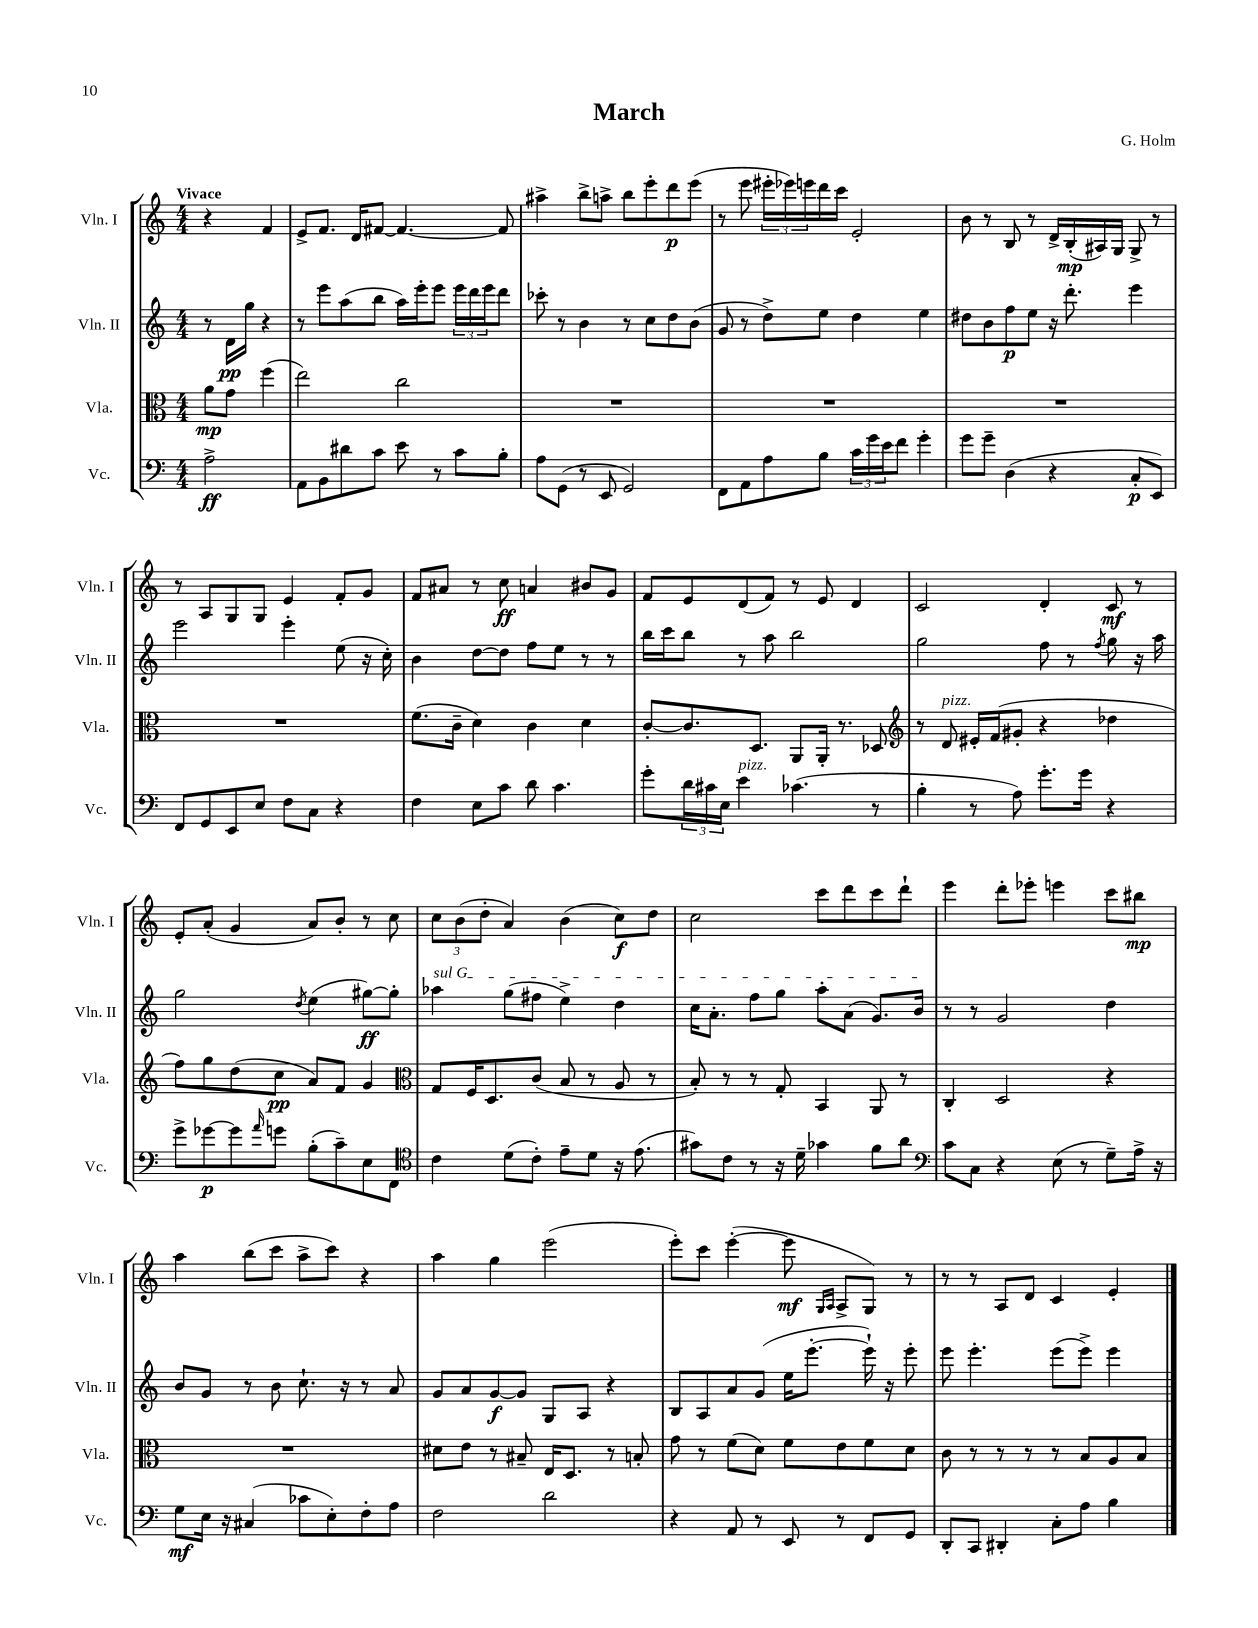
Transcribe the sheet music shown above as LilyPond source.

\header { title = "March" composer = "G. Holm" }
<<
\new StaffGroup <<
\new Staff = "s0" \with { instrumentName = "Vln. I" shortInstrumentName = "Vln. I" } {
    \clef treble \key c \major \numericTimeSignature \time 4/4 \partial 2 \tempo "Vivace"
    r4 f'4 |
    e'8-> f'8. d'16 fis'8~ fis'4.~ fis'8 |
    ais''4-> b''8-> a''8-> b''8 e'''8-. d'''8\p e'''8( |
    r8 e'''8 \tuplet 3/2 { eis'''16-. ees'''16) e'''16 } d'''16 c'''16 e'2-. |
    b'8 r8 b8 r8 d'16-> b16-.\mp( ais16) g16 g8-> r8 |
    r8 a8 g8 g8 e'4 f'8-. g'8 |
    f'8 ais'8 r8 c''8\ff a'4 bis'8 g'8 |
    f'8 e'8 d'8( f'8) r8 e'8 d'4 |
    c'2 d'4-. c'8\mf r8 |
    e'8-. a'8-.( g'4 a'8) b'8-. r8 c''8 |
    \tuplet 3/2 { c''8 b'8( d''8-. } a'4) b'4( c''8\f) d''8 |
    c''2 c'''8 d'''8 c'''8 d'''8-! |
    e'''4 d'''8-. ees'''8-. e'''4 c'''8 bis''8\mp |
    a''4 b''8( c'''8 a''8-> c'''8) r4 |
    a''4 g''4 e'''2( |
    e'''8-.) c'''8 e'''4~-.( e'''8\mf \grace { g16 a16 } a8-> g8) r8 |
    r8 r8 a8 d'8 c'4 e'4-. \bar "|." |
}
\new Staff = "s1" \with { instrumentName = "Vln. II" shortInstrumentName = "Vln. II" } {
    \clef treble \key c \major \numericTimeSignature \time 4/4 \partial 2
    r8 d'16\pp g''16 r4 |
    r8 e'''8 a''8( b''8 a''16) e'''16-. e'''8 \tuplet 3/2 { e'''16 d'''16 e'''16 } d'''8 |
    ces'''8-. r8 b'4 r8 c''8 d''8 b'8( |
    g'8 r8 d''8->) e''8 d''4 e''4 |
    dis''8 b'8 f''8\p e''8 r16 d'''8.-. e'''4 |
    e'''2 e'''4-. e''8( r16 c''16-.) |
    b'4 d''8~ d''8 f''8 e''8 r8 r8 |
    b''16 c'''16 b''8 r8 a''8 b''2 |
    g''2 f''8 r8 \acciaccatura { f''8 } g''8 r16 a''16 |
    g''2 \acciaccatura { d''8 } e''4( gis''8~\ff) gis''8-. |
    \once \override TextSpanner.bound-details.left.text = \markup { \italic "sul G" } aes''4\startTextSpan g''8( fis''8 e''4->) d''4 |
    c''16 a'8.-. f''8 g''8 a''8-. a'8( g'8.) b'16\stopTextSpan |
    r8 r8 g'2 d''4 |
    b'8 g'8 r8 b'8 c''8.-! r16 r8 a'8 |
    g'8 a'8 g'8~\f g'8 g8 a8 r4 |
    b8 a8 a'8 g'8( e''16 e'''8.~-. e'''16-!) r16 e'''8-. |
    e'''8 e'''4.-. e'''8( e'''8->) e'''4 \bar "|." |
}
\new Staff = "s2" \with { instrumentName = "Vla." shortInstrumentName = "Vla." } {
    \clef alto \key c \major \numericTimeSignature \time 4/4 \partial 2
    a'8\mp g'8 f''4( |
    e''2) c''2 |
    R1 |
    R1 |
    R1 |
    R1 |
    f'8.( c'16-- d'4) c'4 d'4 |
    c'8~-. c'8. d8. a,8 a,16-. r8. des8 |
    \clef treble r8 d'8^\markup { \italic "pizz." } eis'16-. f'16( gis'8-. r4 des''4 |
    f''8) g''8 d''8( c''8\pp a'8) f'8 g'4 |
    \clef alto g8 f16 d8. c'8( b8 r8 a8 r8 |
    b8-.) r8 r8 g8-. b,4 a,8 r8 |
    c4-. d2 r4 |
    R1 |
    dis'8 e'8 r8 bis8-- e16 d8. r8 b8-. |
    g'8 r8 f'8( d'8) f'8 e'8 f'8 d'8 |
    c'8 r8 r8 r8 r8 b8 a8 b8 \bar "|." |
}
\new Staff = "s3" \with { instrumentName = "Vc." shortInstrumentName = "Vc." } {
    \clef bass \key c \major \numericTimeSignature \time 4/4 \partial 2
    a2->\ff |
    a,8 b,8 dis'8 c'8 e'8 r8 c'8 b8-. |
    a8 g,8( r8 e,8 g,2) |
    f,8 a,8 a8 b8 \tuplet 3/2 { c'16 g'16 e'16 } f'8 g'4-. |
    g'8 g'8-- d4( r4 c8-.\p e,8) |
    f,8 g,8 e,8 e8 f8 c8 r4 |
    f4 e8 c'8 d'8 c'4. |
    g'8-. \tuplet 3/2 { d'16 cis'16 e16 } e'4^\markup { \italic "pizz." } ces'4.( r8 |
    b4-. r8 a8) g'8.-. g'16 r4 |
    g'8-> ges'8~\p ges'8 \grace { a'16 } g'8 b8-.( c'8--) e8 f,8 |
    \clef tenor c'4 d'8( c'8-.) e'8-- d'8 r16 e'8.( |
    gis'8) c'8 r8 r16 d'16-- ges'4 f'8 a'8 |
    \clef bass c'8 c8 r4 e8( r8 g8--) a16-> r16 |
    g8\mf e16 r16 cis4( ces'8 e8-.) f8-. a8 |
    f2 d'2 |
    r4 a,8 r8 e,8 r8 f,8 g,8 |
    d,8-. c,8 dis,4-. c8-. a8 b4 \bar "|." |
}
>>
>>
\layout { \context { \Score \remove "Bar_number_engraver" } }
